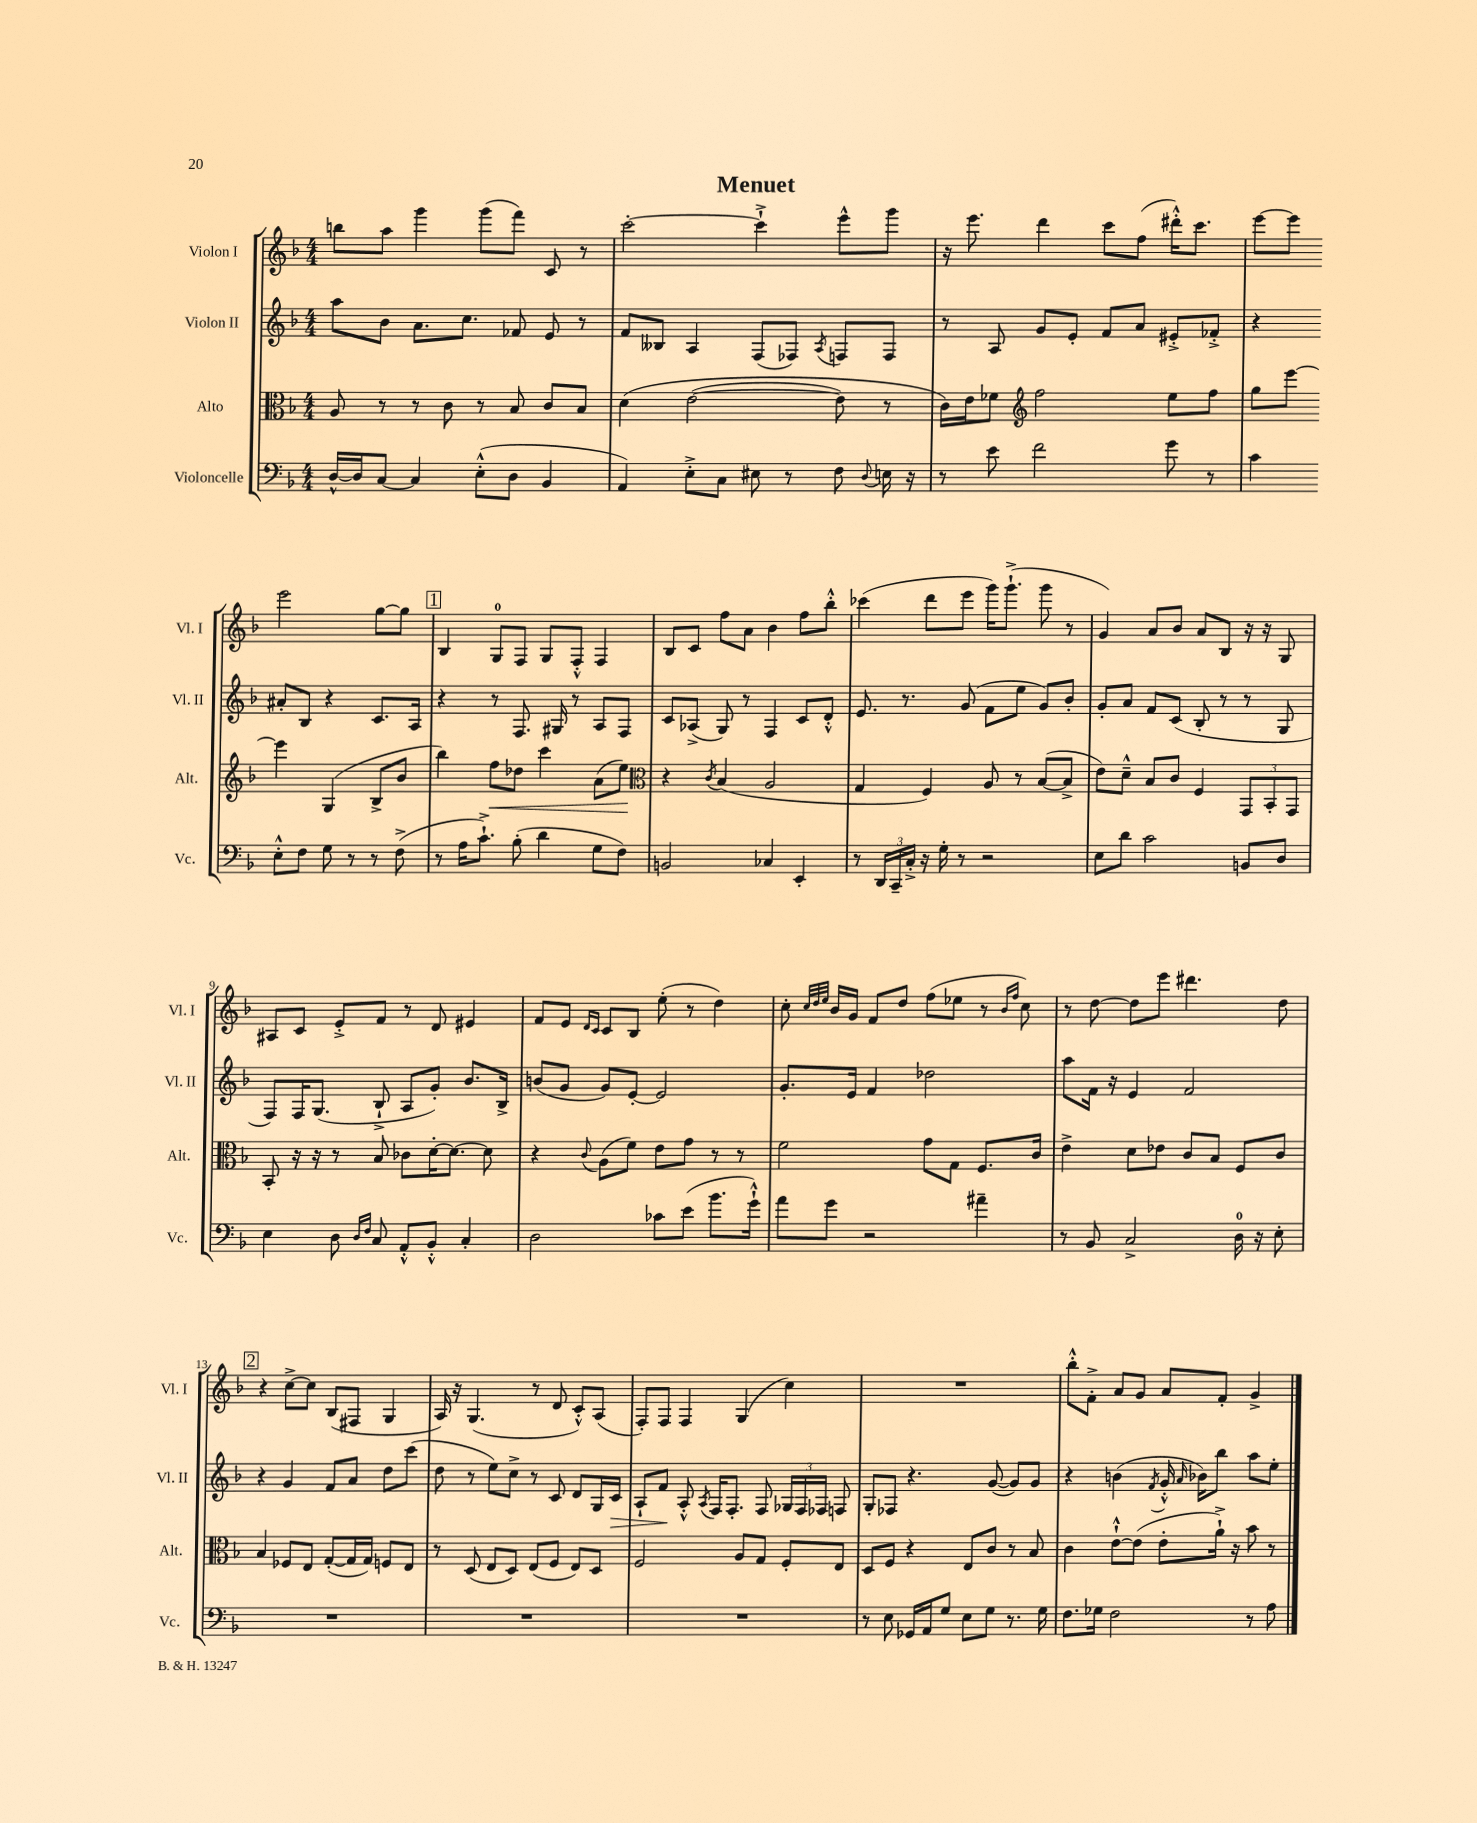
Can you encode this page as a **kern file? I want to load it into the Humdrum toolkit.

**kern	**kern	**kern	**kern
*staff4	*staff3	*staff2	*staff1
*clefF4	*clefC3	*clefG2	*clefG2
*k[b-]	*k[b-]	*k[b-]	*k[b-]
*M4/4	*M4/4	*M4/4	*M4/4
[16D^^	8A	8aa	8bb
16D]	.	.	.
[8C	8r	8b-	8aa
4C]	8r	8.a	4ggg
.	8c	.	.
.	.	8.cc	.
(8E'^^	8r	.	(8ggg
8D	8B-	8f-	8fff)
4BB-	8c	8e	8c
.	8B-	8r	8r
=	=	=	=
4AA)	&(4d	8f	[2ccc'
.	.	8B--	.
8E'^	([2e	4A	.
8C	.	.	.
8E#	.	(8F	4ccc`^]
8r	.	8F-)	.
.	.	8qA	.
8F	8e])	8F	8eee^^
8qqD	.	.	.
16E	8r	8F	8ggg
16r	.	.	.
=	=	=	=
8r	16c&)	8r	16r
.	16e	.	8.eee
8e	8f-	8A	.
*	*clefG2	*	*
2f	2ff	8g	4ddd
.	.	8e'	.
.	.	8f	8ccc
.	.	8a	(8ff
8g	8ee	8e#'^	16ddd#'^^)
.	.	.	8.ccc
8r	8ff	8f-'^	.
=	=	=	=
4c	8gg	4r	[8eee
.	[8eee	.	8eee]
8E'^^	4eee]	8a#'	2eee
8F	.	8B-	.
8G	(4G	4r	.
8r	.	.	.
8r	8B-^	8.c	[8gg
(8F^	8b-	.	8gg]
.	.	16A	.
=	=	=	=
8r	4bb-)	4r	4B-
16A	.	.	.
8.c`^)	.	.	.
.	8ff	8r	8G
(8B-'	8dd-	8.F	8F
4d	4ccc	.	8G
.	.	16G#	.
.	.	8r	8F'^^
8G	(8a	8A	4F
8F)	8ee)	8F	.
=	=	=	=
*	*clefC3	*	*
2BB	4r	8c	8B-
.	.	(8A-^	8c
.	8qc	.	.
.	(4B-	8G)	8ff
.	.	8r	8a
4C-	2A	4F	4b-
4EE'	.	8c	8ff
.	.	8d'^^	8bb-'^^
=	=	=	=
8r	4G	8.e	(4ccc-
24DD	.	.	.
24CC~	.	.	.
.	.	8.r	.
24C'^	.	.	.
16r	4F)	.	8ddd
16G'	.	.	.
8r	.	(8g	8eee
2r	8A	8f	16ggg)
.	.	.	(8.ggg`^
.	8r	8ee	.
.	([8B-	8g)	8ggg
.	8B-^]	8b-'	8r
=	=	=	=
8E	8e)	8g'	4g)
8d	8d~^^	8a	.
2c	8B-	8f	8a
.	8c	(8c	8b-
.	4F	8B-'	8a
.	.	8r	8B-
8BB	12GG	8r	16r
.	.	.	16r
.	12BB-'	.	.
8D	.	8G	8G
.	12GG	.	.
=	=	=	=
4E	8BB-'	8F)	8A#
.	16r	16F	8c
.	16r	(8.G	.
8D	8r	.	8e'^
16qqD	.	.	.
16qqF	.	.	.
8C	8B-	8B-`^	8f
8AA'^^	8c-	8A	8r
8BB-'^^	[16d'	8g')	8d
.	8.d_	.	.
4C'	.	8.b-	4e#
.	8d]	.	.
.	.	16B-^	.
=	=	=	=
2D	4r	(8b	8f
.	.	8g	8e
.	.	.	16qqd
.	8qqc	.	16qqc
.	(8A	8g)	8c
.	8f)	[8e'	8B-
8c-	8e	2e]	(8ee'
(8e	8g	.	8r
8.b-	8r	.	4dd)
.	8r	.	.
16g`^^)	.	.	.
=	=	=	=
8a	2f	8.g'	8cc'
.	.	.	32qqcc
.	.	.	32qqdd
.	.	.	32qqee
8g	.	.	16b-
.	.	16e	16g
2r	.	4f	8f
.	.	.	8dd
.	8g	2dd-	(8ff
.	8G	.	8ee-
4a#~	8.F	.	8r
.	.	.	16qqb-
.	.	.	16qqff
.	.	.	8cc)
.	16c	.	.
=	=	=	=
8r	4e^	8aa	8r
8BB-	.	16f	[8dd
.	.	16r	.
2C^	8d	4e	8dd]
.	8e-	.	8eee
.	8c	2f	4.ddd#
.	8B-	.	.
16D	8F	.	.
16r	.	.	.
8E'	8c	.	8dd
=	=	=	=
1r	4B-	4r	4r
.	8F-	4g	[8cc^
.	8E	.	8cc]
.	([8G'	8f	(8B-
.	16G]	8a	8F#
.	16G)	.	.
.	8F	8dd	4G
.	8E	(8ccc	.
=	=	=	=
1r	8r	8dd	16A)
.	.	.	16r
.	(8D	8r	(4.G
.	8E	8ee)	.
.	8D)	8cc^	.
.	(8E	8r	8r
.	8F	8c	8d
.	8E)	8d	8c'^^)
.	8D	16G	(8A
.	.	16c	.
=	=	=	=
1r	2F	8A`	8F')
.	.	8f	8F
.	.	8A'^^	4F
.	.	8qA	.
.	.	16F	.
.	.	8.F'	.
.	8A	.	(4G
.	8G	8F	.
.	8F'	24G-	4cc)
.	.	24F	.
.	.	24F-	.
.	8E	8F	.
=	=	=	=
8r	8D	8G'	1r
8E	8F	8F-	.
16GG-	4r	4.r	.
16AA	.	.	.
8G	.	.	.
8E	8E	.	.
8G	8c	([8g	.
8.r	8r	8g])	.
.	8B-	8g	.
16G	.	.	.
=	=	=	=
8.F	4c	4r	8bb-'^^
.	.	.	8f'^
16G-	.	.	.
2F	[8e`^^	(4b	8a
.	(8e]	.	8g
.	.	8qf	.
.	8e'	16g'^^	8a
.	.	16qqa	.
.	.	16b-)	.
.	16a`^)	8bb-	8f'
.	16r	.	.
8r	8b-	8aa	4g^
8A	8r	8ee'	.
==	==	==	==
*-	*-	*-	*-
